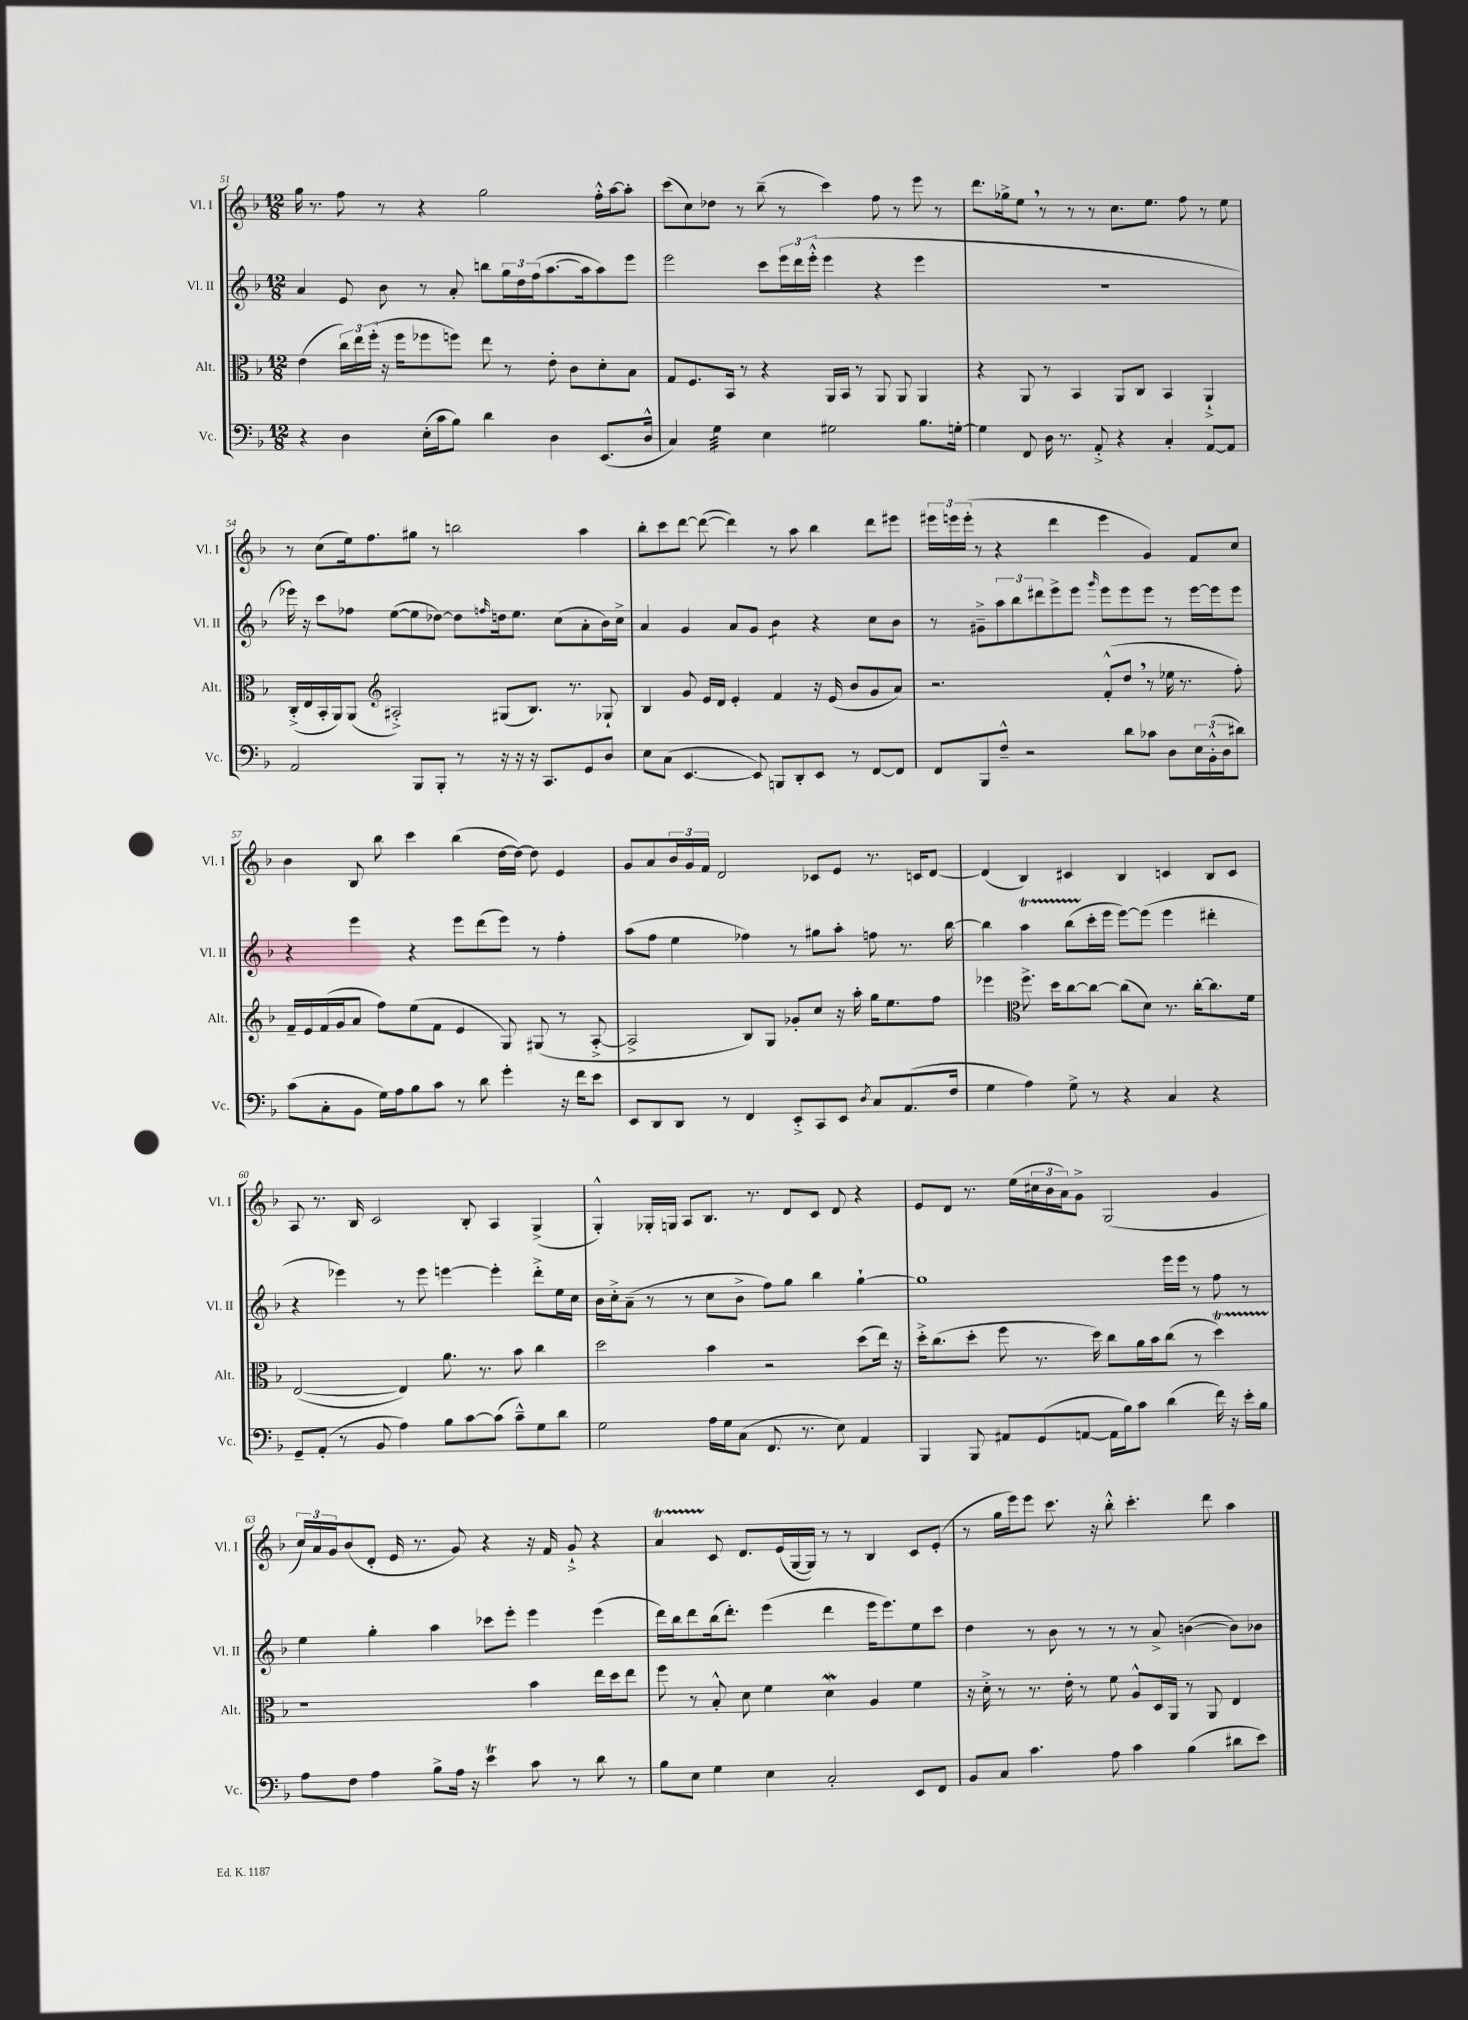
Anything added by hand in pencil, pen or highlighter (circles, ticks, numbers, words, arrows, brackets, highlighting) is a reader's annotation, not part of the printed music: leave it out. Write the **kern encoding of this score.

**kern	**kern	**kern	**kern
*staff4	*staff3	*staff2	*staff1
*clefF4	*clefC3	*clefG2	*clefG2
*k[b-]	*k[b-]	*k[b-]	*k[b-]
*M12/8	*M12/8	*M12/8	*M12/8
4r	(4e	4a	16gg
.	.	.	8.r
4D	24cc)	8e	8ff
.	24ee	.	.
.	(24ff'	.	.
.	16r	8b-	8r
.	16ff	.	.
(16E'	8ff-	8r	4r
16c	.	.	.
8B-)	8ff)	8a'	.
4d	8ee	8bb	2gg
.	8r	24gg	.
.	.	24dd	.
.	.	(24ff	.
4D	8e'	[8.aa	.
.	8c	.	.
.	.	16aa]	.
(8.EE	8d'	8aa)	16ff'^^
.	.	.	[16aa
.	8B-	8eee	8aa']
16D^^	.	.	.
=	=	=	=
4C)	8G	2eee	(8ccc
.	8.F	.	8cc)
4G	.	.	8dd-
.	16BB-	.	.
.	8r	.	8r
4E	4r	8ccc	(8bb-~
.	.	24eee	8r
.	.	24ddd	.
.	.	(24eee'^^	.
2G#	16AA	4eee	4ccc)
.	16BB-	.	.
.	8r	.	.
.	8AA	4r	8ff
.	8AA	.	8r
8.B-	4AA	4eee	8eee
.	.	.	8r
[16G'	.	.	.
=	=	=	=
4G]	4r	1.r	8.ddd
.	.	.	16gg-^
8FF	8AA	.	8ee
16D	8r	.	8r
8.r	.	.	.
.	4BB-	.	8r
8AA'^	.	.	8r
4r	8AA	.	8.cc
.	8C	.	.
.	.	.	8.ee
4C'	4BB-	.	.
.	.	.	8ff
[8AA	4AA`^	.	8r
8AA]	.	.	8ee
=	=	=	=
2AA	(16C'^	16eee-)	8r
.	16E	16r	.
.	16BB-'	8ccc	(8cc
.	16AA)	.	.
.	(8AA	8ff-	16ee)
.	.	.	8.ff
*	*clefG2	*	*
.	2A#'^)	([8ee	.
8BBB-	.	8ee]	8gg#
8BBB-'	.	[8dd-)	8r
8r	.	8dd-]	2bb
.	.	16qqff	.
16r	(8G#	16dd	.
16r	.	8.ee	.
16r	8.B-)	.	.
8.CC	.	.	.
.	.	(8cc	.
.	8.r	.	.
8GG	.	8a'	4aa
8D	8G-`	16b-)	.
.	.	16cc^	.
=	=	=	=
8E	4B-	4a	8bb-'
(8C	.	.	8ccc
[4.EE	8g	4g	[8ddd
.	16e	.	(8ddd_
.	16d	.	.
.	4e'	8a	4ddd])
8EE])	.	8g	.
8BBB	4f	4b-	8r
8DD'	.	.	8aa
8EE	16r	4r	4bb-
.	(16e	.	.
8r	8b-	.	.
[8FF	8g	8cc	8ddd
8FF]	8a)	8b-	8eee#
=	=	=	=
8FF	2.r	8r	24eee#
.	.	.	24eee
.	.	.	(24eee'
8BBB-	.	8g#~^	8r
8F~^^	.	12aa	4r
.	.	12bb-	.
2r	.	.	.
.	.	12ddd#	.
.	.	8eee^	4ddd
.	.	8eee	.
.	.	16qqggg	.
.	(8f'^^	8eee	4eee
8d	8dd	8eee	.
8c-	8r	8eee	4g)
8D	16ee-	8r	.
.	8.r	.	.
24E	.	[16eee	8f
(24BB-'^^	.	.	.
.	.	16eee]	.
24D	.	.	.
8d#)	8ff')	8eee	8cc
=	=	=	=
(8c	16f~	4r	4b-
.	16e	.	.
8C'	(16f	.	.
.	16g	.	.
8BB-	8a	4eee	8B-
16G)	8ff)	.	8bb-
16A	.	.	.
8B-	(8ee	4r	4ccc
8c	8f	.	.
8r	4e	8eee	(4bb-
8d	.	(8ddd	.
4g'	8G)	8eee)	[16dd
.	.	.	16dd_)
.	(8G#	8r	8dd]
16r	8r	4ff'	4e
16f	.	.	.
8e	[8A'^	.	.
=	=	=	=
8EE	2A^]	(8aa	8g
8DD	.	8ff	8a
8DD	.	4ee	24b-
.	.	.	24g
.	.	.	24f
8r	.	.	2d
4FF	8B-)	4ff-)	.
.	8G	.	.
8EE'^	8g-'	8r	.
8CC	8cc	8gg#	8c-
8EE	16r	8aa'	8e
.	16aa'	.	.
8qD	.	.	.
8C	16gg	8ff	8.r
.	8.ee	.	.
(8.AA	.	8.r	.
.	.	.	16c
.	8ff	.	[8d
16F	.	[16bb-	.
=	=	=	=
4G	4eee-	4bb-]	(4d]
*	*clefC3	*	*
4A)	8.ff^	4aa	4B-)
.	16dd	.	.
8G^	[8cc	(8bb-	4c#
8r	8cc_	16ccc'	.
.	.	16eee	.
4r	(8cc]	[8eee)	4B-
.	8d)	(8eee]	.
4C	8.r	4eee	4c
.	[16cc'	.	.
4r	8.cc]	4ddd#'	8B-
.	.	.	8c
.	16f	.	.
=	=	=	=
8GG~	([2E	4r	8A
(8AA'	.	.	8.r
8r	.	4eee-)	.
.	.	.	16B-
8BB-	.	.	2c
4A)	4E])	8r	.
.	.	8eee-	.
8B-	8.a	[4eee	.
[8c	.	.	8B-'
.	8.r	.	.
(8c]	.	4eee']	4A
8c~^^)	8b-	.	.
8G	4cc	8ddd'^	(4G^
8d	.	16ee	.
.	.	16cc	.
=	=	=	=
2G	2dd	16b-	4G'^^)
.	.	16cc'^	.
.	.	(8a~	.
.	.	8r	16G-'
.	.	.	16G
.	.	8r	8A
16A	4b-	8cc	8.B-
16G	.	.	.
(8C	.	8b-^	.
.	.	.	8.r
8.FF	2r	8ff)	.
.	.	8gg	8d
8.r	.	.	.
.	.	4bb-	8c
8E)	.	.	8d
4AA	(8dd	[4gg`	4r
.	16ee)	.	.
.	16r	.	.
=	=	=	=
4BBB-	16dd'^	1gg]	8e
.	(8.cc	.	.
.	.	.	8d
8BBB-	8dd'	.	8.r
8AA#	8ff	.	.
.	.	.	(16ee
(8GG	8.r	.	24cc#
.	.	.	24b-
.	.	.	24a)
[8AA	.	.	8g^
.	16dd)	.	.
16AA]	8cc	.	(2G
16B-)	.	.	.
8c	16a	.	.
.	16b-	.	.
(4d	(8cc	16eee	.
.	.	16eee	.
.	8r	8r	.
16f)	4dd)	8ff	4g
16r	.	.	.
16e'	.	8r	.
16B-	.	.	.
=	=	=	=
8A	1r	4ee	24cc)
.	.	.	24a
.	.	.	24g
8F	.	.	(8b-
4A	.	4gg'	8d'
.	.	.	16e
.	.	.	8.r
8B-^	.	4aa	.
16A	.	.	8g)
16r	.	.	.
4e	.	8ccc-	4r
.	.	8eee'	.
8c	4b-	4eee	16r
.	.	.	16f
8r	.	.	8g`^
8d	16ee	(4eee	4r
.	16dd	.	.
8r	8ee	.	.
=	=	=	=
8B-	8ff	16ddd)	4a
.	.	16bb-	.
8E	8r	8ddd	.
4G	8B-'^^	(16bb-	8c
.	.	8.ddd')	.
.	8d	.	8.d
4E	4f	(4eee	.
.	.	.	(16e
.	.	.	[16G
.	.	.	16G])
2C'	4d	4ddd	8r
.	.	.	8r
.	4A	16eee	4B-
.	.	8.eee)	.
8EE	4f	8ee	8c
8FF	.	8ccc	(8e'
=	=	=	=
8BB-	16r	4dd	8r
.	16d'^	.	.
8C	8r	.	16gg
.	.	.	16eee)
4.c	8.r	8r	8eee
.	.	8b-	8.ccc
.	16e'	.	.
.	8r	8r	.
.	.	.	16r
8A	8f	8r	8bb-'^^
4c	8A^^	8r	4.ccc'
.	16D	8a^	.
.	16AA	.	.
(4B-	8r	([4b	.
.	8AA	.	8ddd
8d#	4E	8b])	4aa
8e)	.	8b-	.
==	==	==	==
*-	*-	*-	*-
